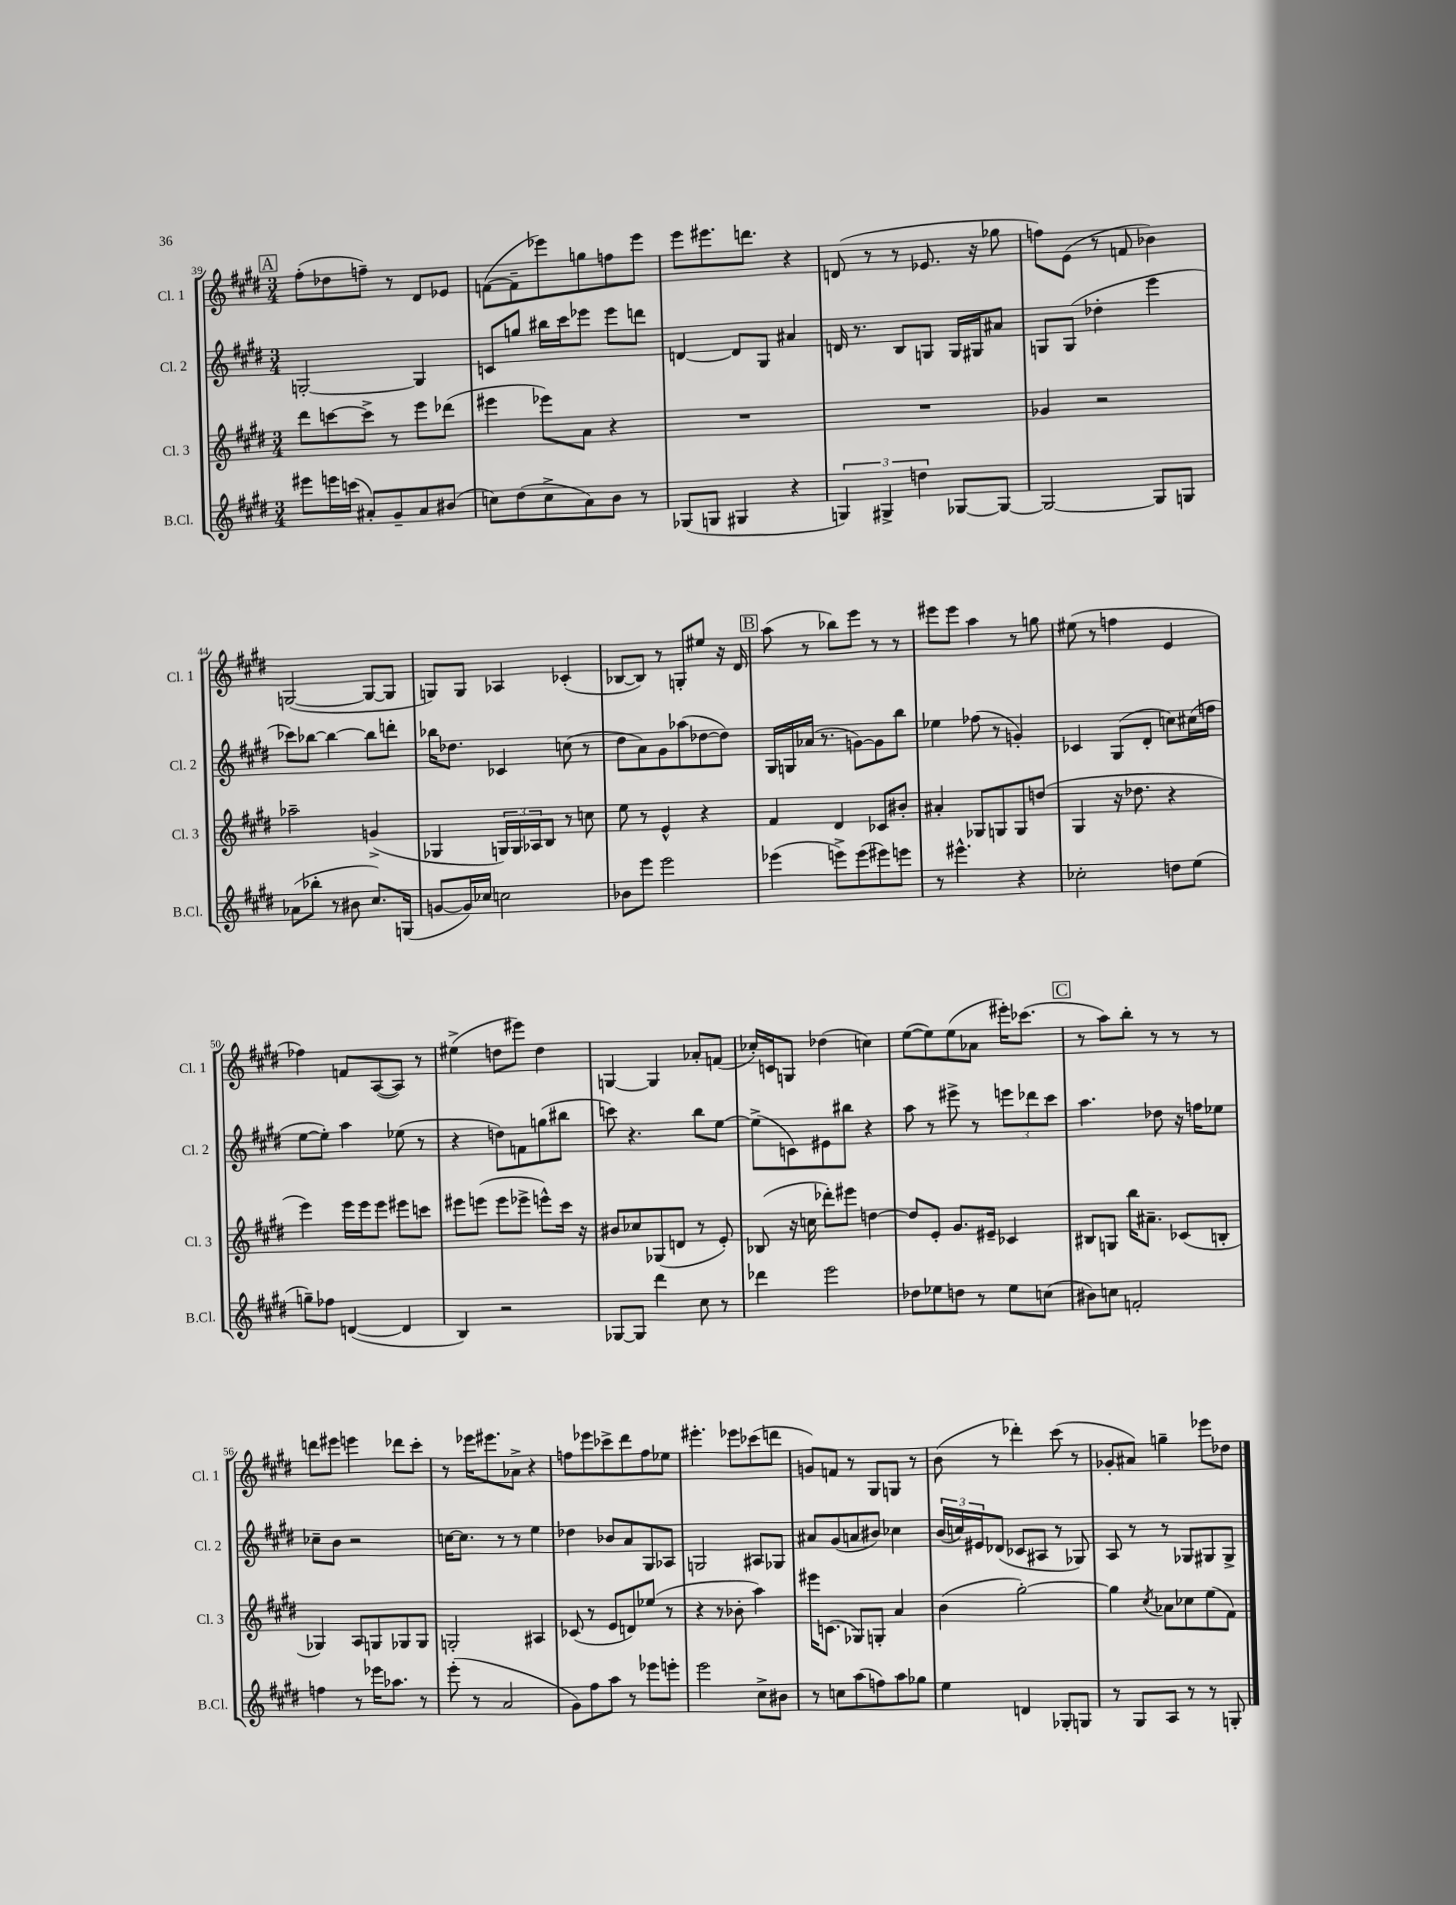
<<
\new StaffGroup <<
\new Staff = "s0" \with { instrumentName = "Cl. 1" shortInstrumentName = "Cl. 1" } {
    \clef treble \key e \major \numericTimeSignature \time 3/4
    \mark \markup { \box "A" } fis''8-.( des''8 f''8--) r8 dis'8 ees'8 |
    f'8~( f'8-- ees'''8) g''8 f''8 ees'''8 |
    e'''8 eis'''8. d'''8. r4 |
    d'8( r8 r8 ees'8. r16 ges''8 |
    f''8) e'8( r8 f'8 bes'4) |
    g2~( g8~ g8 |
    g8) g8 aes4 ces'4-.( |
    bes8~ bes8) r8 g8-. eis''8 r16 dis'16 |
    \mark \markup { \box "B" } a''8( r8 bes''8) e'''8 r8 r8 |
    eis'''8 eis'''8 a''4 r8 g''8 |
    eis''8( r8 f''4 e'4 |
    fes''4) f'8 a8~( a8) r8 |
    eis''4->( d''8 eis'''8) d''4 |
    g4~ g4 aes'8-. f'8( |
    ces''16-.) c'16 g8 des''4( c''4) |
    e''8~( e''8) e''8( aes'8 eis'''16-.) ces'''8.( |
    \mark \markup { \box "C" } r8 a''8) b''8-. r8 r8 r8 |
    d'''8 eis'''8 e'''4 des'''8 cis'''8-. |
    r8 ees'''16 eis'''8. aes'8-> r4 |
    f''8 ees'''8 ces'''8-> dis'''8 f''8 ees''8 |
    eis'''4.-. ees'''8 ces'''8( d'''8 |
    g'8) f'8 r8 gis8 g8 r8 |
    b'8( r8 des'''4-.) cis'''8( r8 |
    ges'8-. ais'8) g''4-- ees'''8 des''8 \bar "|." |
}
\new Staff = "s1" \with { instrumentName = "Cl. 2" shortInstrumentName = "Cl. 2" } {
    \clef treble \key e \major \numericTimeSignature \time 3/4
    \mark \markup { \box "A" } g2~-. g4 |
    c'8 g''8 bis''16 cis'''16 ees'''8 ees'''8 d'''8 |
    d'4~ d'8 gis8 ais'4 |
    d'16 r8. b8 g8 g16 gis16 ais'8 |
    g8 g8( des''4-. e'''4 |
    ces'''8) bes''8~ bes''4~ bes''8 d'''8-. |
    bes''16 des''8. ces'4 c''8( r8 |
    dis''8 a'8) gis'8 aes''8( des''8~ des''8) |
    \mark \markup { \box "B" } gis16 g16 aes'16( r8. g'8~) g'8 b''8 |
    ees''4 fes''8( r8 g'4-.) |
    ces'4 gis8( dis'8-. c''8) cis''16( f''16 |
    e''8~ e''8-.) a''4 ees''8( r8 |
    r4 d''8) f'8 g''8( bis''8 |
    c'''8) r4. b''8 e''8~ |
    e''8->( c'8) eis'8 bis''8 r4 |
    a''8 r8 eis'''8-> r8 \tuplet 3/2 { e'''8 des'''8 cis'''8 } |
    \mark \markup { \box "C" } a''4. des''8 r16 f''16 ees''8 |
    ces''8-- b'8 r2 |
    c''16~ c''8. r8 r8 e''4 |
    des''4 bes'8 a'8 gis8 aes8 |
    g2 ais8 ges8 |
    ais'8 gis'8( a'8 bis'8) ces''4 |
    \tuplet 3/2 { b'16( c''16) eis'16 } des'8( ces'8 ais8 r8 ges8) |
    a8 r8 r8 ges8 gis8 gis8-> \bar "|." |
}
\new Staff = "s2" \with { instrumentName = "Cl. 3" shortInstrumentName = "Cl. 3" } {
    \clef treble \key e \major \numericTimeSignature \time 3/4
    \mark \markup { \box "A" } dis'''8 c'''8~ c'''8-> r8 e'''8 des'''8( |
    eis'''4 ees'''8) a'8 r4 |
    R2. |
    R2. |
    ges'4 r2 |
    aes''2-- g'4->( |
    ges4 \tuplet 3/2 { g16) g16 aes16 } b8 r8 c''8 |
    e''8 r8 e'4-^ r4 |
    \mark \markup { \box "B" } fis'4 dis'4 ces'8 bis'8-. |
    ais'4-. ges8 g8 g8 d''8( |
    gis4 r16 des''8. r4 |
    e'''4) e'''16 e'''16 e'''8 eis'''8 c'''8 |
    eis'''8 e'''8( e'''8 ees'''8-> e'''8-^) cis'''16 r16 |
    bis'8 ces''8 ges8( d'8 r8 e'8-.) |
    bes8( r16 c''16 des'''8-.) eis'''8 d''4~ |
    d''8 e'8-. gis'8. eis'16-- ces'4 |
    \mark \markup { \box "C" } bis8 g8 b''16 ais'8.-- ces'8( b8-. |
    ges4) a8 g8 ges8 ges8 |
    g2-. ais4 |
    ces'8( r8 e'8 d'8) ees''8( r8 |
    r4 r8 bes'8-. a''4) |
    eis'''16 c'8.( ges8) g8-. a'4 |
    b'4( gis''2~-.) |
    gis''4 \acciaccatura { cis''8 } aes'8 ces''8 e''8( fis'8) \bar "|." |
}
\new Staff = "s3" \with { instrumentName = "B.Cl." shortInstrumentName = "B.Cl." } {
    \clef treble \key e \major \numericTimeSignature \time 3/4
    \mark \markup { \box "A" } eis'''8 e'''16 c'''16( ais'8-.) gis'8-- ais'8 bis'8( |
    c''8) dis''8( c''8-> a'8) b'8 r8 |
    ges8( g8 gis4 r4 |
    \tuplet 3/2 { g4) gis4-> d''4 } ges8~ ges8~ |
    ges2~ ges8 g8 |
    aes'8( bes''8-. r8 bis'8 cis''8.) g16( |
    g'8~ g'16) ces''16 c''2 |
    bes'8 e'''8 e'''2 |
    \mark \markup { \box "B" } ees'''4( e'''8->) e'''8( eis'''8) e'''8 |
    r8 eis'''4.-^ r4 |
    ces''2-. d''8 e''8( |
    g''8--) fes''8 d'4~( d'4 |
    b4) r2 |
    ges8~ ges8 dis'''4 cis''8 r8 |
    des'''4 e'''2 |
    des''8 ees''8 d''8 r8 ees''8 c''8( |
    \mark \markup { \box "C" } bis'8) c''8 f'2-. |
    f''4 r8 ees'''16 aes''8. r8 |
    e'''8-.( r8 a'2 |
    gis'8) fis''8 a''8 r8 ees'''8 e'''8-. |
    e'''2 cis''8-> bis'8 |
    r8 c''8 a''8( f''8) a''8 ges''8 |
    e''4 d'4 ges8-. g8 |
    r8 gis8 a8 r8 r8 g8-. \bar "|." |
}
>>
>>
\layout { \context { \Score currentBarNumber = #39 } }
